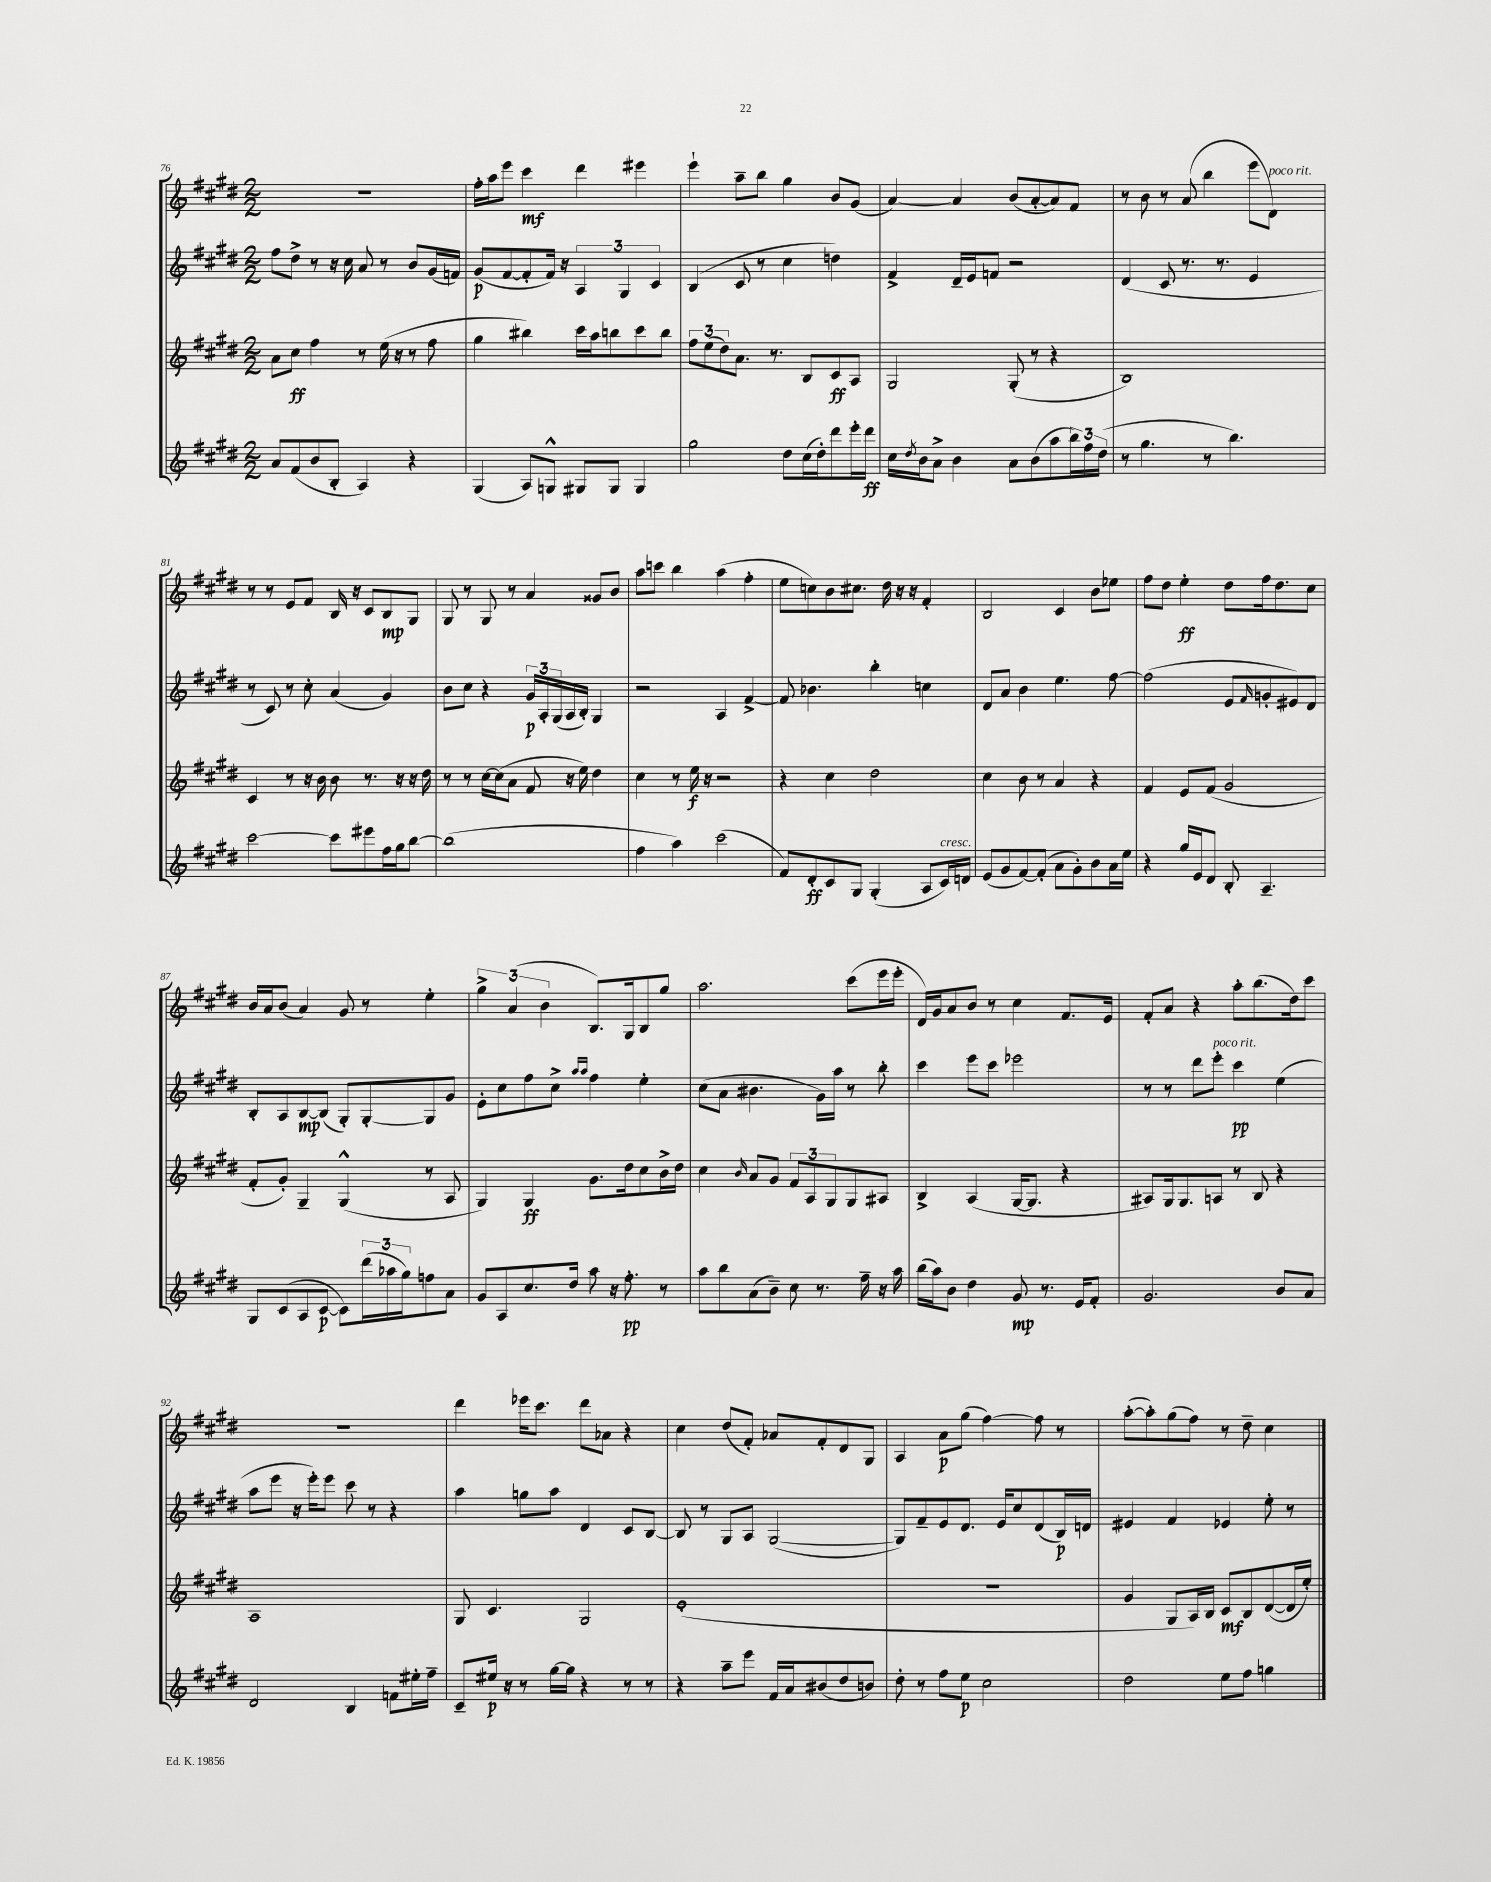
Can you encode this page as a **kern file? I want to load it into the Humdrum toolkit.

**kern	**kern	**kern	**kern
*staff4	*staff3	*staff2	*staff1
*clefG2	*clefG2	*clefG2	*clefG2
*k[f#c#g#d#]	*k[f#c#g#d#]	*k[f#c#g#d#]	*k[f#c#g#d#]
*M2/2	*M2/2	*M2/2	*M2/2
8a/L	8a\L	8ff#\L	1r
(8f#/	8cc#\J	8dd#^\J	.
8b/	4ff#\	8r	.
8B'/J	.	16r	.
.	.	16cc#\	.
4A/)	8r	8a/	.
.	(16ee\	8r	.
.	16r	.	.
4r	8r	8b/L	.
.	8ff#\	(16g#/L	.
.	.	16f/JJ)	.
=	=	=	=
(4G#/	4gg#\	(8g#/L	16ff#'\LL
.	.	.	16aa\J
.	.	[8f#/	8eee\J
8A/L)	4bb#\)	8f#'/]	4ccc#\
8G^^/J	.	16f#/Jk)	.
.	.	16r	.
8G#/L	16ccc#\LL	6A/	4ddd#\
.	16aa\J	.	.
8G#/J	8bb\	.	.
.	.	6G#/	.
4G#/	8ccc#\	.	4eee#\
.	.	6c#/	.
.	8bb\J	.	.
=	=	=	=
2gg#\	12ff#\L	(4B/	4eee`\
.	(12ee\	.	.
.	12dd#\)	.	.
.	8.a\J	8c#/	8aa~\L
.	.	8r	8bb\J
.	8.r	.	.
8dd#\L	.	4cc#\	4gg#\
(16cc#\L	8B/L	.	.
16dd#'\J)	.	.	.
8ddd#\	8c#/	4dd\)	8b/L
16eee'\L	8A/J	.	(8g#/J
16ddd#\JJ	.	.	.
=	=	=	=
16cc#\LL	2G#/	4f#^/	[4a/)
8qdd#/	.	.	.
16b\J	.	.	.
8a^\J	.	.	.
4b\	.	16d#~/LL	4a/]
.	.	16e/J	.
.	.	8f/J	.
8a\L	(8G#'/	2r	(8b/L
(8b\	8r	.	[8a'/
8aa\	4r	.	8a/])
24bb\L)	.	.	8f#/J
24ff#\	.	.	.
(24dd#\JJ	.	.	.
=	=	=	=
8r	1B)	(4d#/	8r
4.gg#\	.	.	8b\
.	.	8c#/	8r
.	.	8.r	(8a/
8r	.	.	4bb\
.	.	8.r	.
4.bb\)	.	.	.
.	.	4e/	8eee\L
.	.	.	8d#\J)
=	=	=	=
[2ccc#\	4c#/	8r	8r
.	.	8c#/)	8r
.	8r	8r	8e/L
.	16r	8cc#'\	8f#/J
.	16b\	.	.
8ccc#\]L	8b\	(4a/	16B/
.	.	.	16r
8eee#\	8.r	.	8c#/L
16ff#\L	.	4g#/)	8B/
16gg#\J	16r	.	.
[8bb\J	16r	.	8G#/J
.	16dd#\	.	.
=	=	=	=
(1bb]	8r	8b\L	8G#/
.	8r	8cc#\J	8r
.	[16cc#\LL	4r	8G#/
.	(16cc#\]J	.	.
.	8a\J	.	8r
.	8f#/	24g#/LL	4a/
.	.	24A'/	.
.	.	(24G#/	.
.	16r	16A/	.
.	16ee\)	16B'/JJ)	.
.	4dd#\	4G#/	8g##/L
.	.	.	8b/J
=	=	=	=
4ff#\	4cc#\	2r	8aa\L
.	.	.	8ccc\J
4aa\)	8r	.	4bb\
.	16ee\	.	.
.	16r	.	.
(2ccc#\	2r	4A/	(4aa\
.	.	[4f#^/	4ff#'\
=	=	=	=
8f#/L)	4r	8f#/]	8ee\L
8d#'/	.	4.b-\	8cc\)
8c#/	4cc#\	.	8b\
8G#/J	.	.	8.cc#\J
(4G#'/	2dd#\	4bb'\	.
.	.	.	16dd#\
.	.	.	16r
.	.	.	16r
8A/L	.	4cc\	4f#'/
16c#/L)	.	.	.
16d/JJ	.	.	.
=	=	=	=
(8e/L	4cc#\	8d#/L	2B/
8g#/	.	8a/J	.
[8f#/)	8b\	4b\	.
(8f#'/]J	8r	.	.
8a\L	4a/	4.ee\	4c#/
8g#'\)	.	.	.
8b\	4r	.	8b\L
16a\L	.	[8ff#\	8ee-\J
16ee\JJ	.	.	.
=	=	=	=
4r	4f#/	(2ff#\]	8ff#\L
.	.	.	8dd#\J
16gg#/LL	8e/L	.	4ee'\
16e/J	.	.	.
8d#/J	(8f#/J	.	.
8B'/	2g#/	8e/L	8dd#\L
.	.	16qqf#/	.
4.A~/	.	8g'/	16ff#\k
.	.	.	8.dd#\
.	.	8e#/)	.
.	.	8d#/J	8cc#\J
=	=	=	=
8G#/L	8f#'/L	8B'/L	16b/LL
.	.	.	16a/J
(8c#/	8g#'/J)	8A/	(8b/J
8A/	4G#~/	[8B/	4a/)
[8c#/J	.	(8B/]J	.
8c#\]L)	(4G#^^/	8G#'/L)	8g#/
(24ddd#\L	.	[8G#'/	8r
24aa-\	.	.	.
24gg#\J)	.	.	.
8ff\	8r	8G#/]	4ee'\
8a\J	8A/	8g#/J	.
=	=	=	=
8g#/L	4G#/)	8e'\L	6gg#^\
8A/	.	8cc#\	.
.	.	.	(6a/
8.cc#/	4G#/	8ff#\	.
.	.	.	6b\
.	.	8cc#^\J	.
16dd#/Jk	.	.	.
.	.	16qqaa/LL	.
.	.	16qqaa/JJ	.
8aa\	8.g#\L	4ff#\	8.B/L)
16r	.	.	.
8.ff#'\	16dd#\k	.	16G#/k
.	8cc#\	4ee'\	8B/
8r	16b^\L	.	8gg#/J
.	16dd#\JJ	.	.
=	=	=	=
8aa\L	4cc#\	(8cc#\L	2.aa\
8bb\	.	8a\J	.
.	16qqb/	.	.
(8a\	8a/L	4.b#\	.
8b~\J)	8g#/J	.	.
8cc#\	12f#/L	.	.
.	12A/	.	.
8.r	.	16g#\LL)	.
.	12G#/	.	.
.	.	16aa\JJ	.
.	8G#/	8r	(8ccc#\L
16ff#~\	.	.	.
16r	8A#/J	8bb'\	16eee\L
16aa\	.	.	16eee'\JJ
=	=	=	=
(16bb\LL	4B^/	4ccc#\	16d#/LL)
16aa\J)	.	.	16g#/J
8b\J	.	.	8a/
4dd#\	(4A/	8eee\L	8b/J
.	.	8ccc#\J	8r
8g#/	[16G#/LK	2eee-\	4cc#\
.	8.G#/]J	.	.
8.r	.	.	.
.	4r	.	8.f#/L
16e/LK	.	.	.
8f#'/J	.	.	.
.	.	.	16e/Jk
=	=	=	=
2.g#/	8A#/L)	8r	8f#'/L
.	16G#/k	8r	8a/J
.	8.G#/	.	.
.	.	8ddd#\L	4r
.	8A/J	8eee'\J	.
.	8r	4ccc#\	8aa'\L
.	8B/	.	(8.bb\
8b/L	4r	(4ee\	.
.	.	.	16dd#\k)
8a/J	.	.	8ccc#\J
=	=	=	=
2d#/	1A	8aa\L	1r
.	.	8eee\J	.
.	.	16r	.
.	.	16eee'\LK)	.
.	.	8eee\J	.
4B/	.	8ccc#\	.
.	.	8r	.
8f\L	.	4r	.
16ee#'\L	.	.	.
16ff#~\JJ	.	.	.
=	=	=	=
8c#~/L	8G#/	4aa\	4ddd#\
16ee#/Jk	4.c#/	.	.
16r	.	.	.
8r	.	8gg\L	16eee-\LK
.	.	.	8.ccc#\J
[16gg#\LL	.	8aa\J	.
16gg#\]JJ	.	.	.
4r	2G#/	4d#/	8ddd#\L
.	.	.	8a-\J
8r	.	8c#/L	4r
8r	.	[8B/J	.
=	=	=	=
4r	(1e'	8B/]	4cc#\
.	.	8r	.
8aa~\L	.	8G#/L	(8dd#/L
8eee\J	.	8A/J	8f#'/J)
16f#/LL	.	([2G#/	8a-/L
16a/J	.	.	.
(8b#/	.	.	8f#'/
8dd#/	.	.	8d#/
8b/J)	.	.	8G#/J
=	=	=	=
8dd#'\	1r	8G#/]L)	4A/
8r	.	8f#~/	.
8ff#\L	.	8e/	8a\L
8ee\J	.	8.d#/J	(8gg#\J
2cc#\	.	.	[4ff#\)
.	.	16e/LK	.
.	.	8cc#/	.
.	.	(8d#/	8ff#\]
.	.	16B/L)	8r
.	.	16d/JJ	.
=	=	=	=
2dd#\	4g#/	4e#/	([8aa'\L
.	.	.	8aa'\])
.	8G#/L	4f#/	(8gg#\
.	16A/L)	.	8ff#\J)
.	16B/JJ	.	.
8ee\L	8c#/L	4e-/	8r
8ff#\J	8B/	.	8dd#~\
4gg\	([8d#/	8ee'\	4cc#\
.	16d#/]L	8r	.
.	16ee'/JJ)	.	.
==	==	==	==
*-	*-	*-	*-
